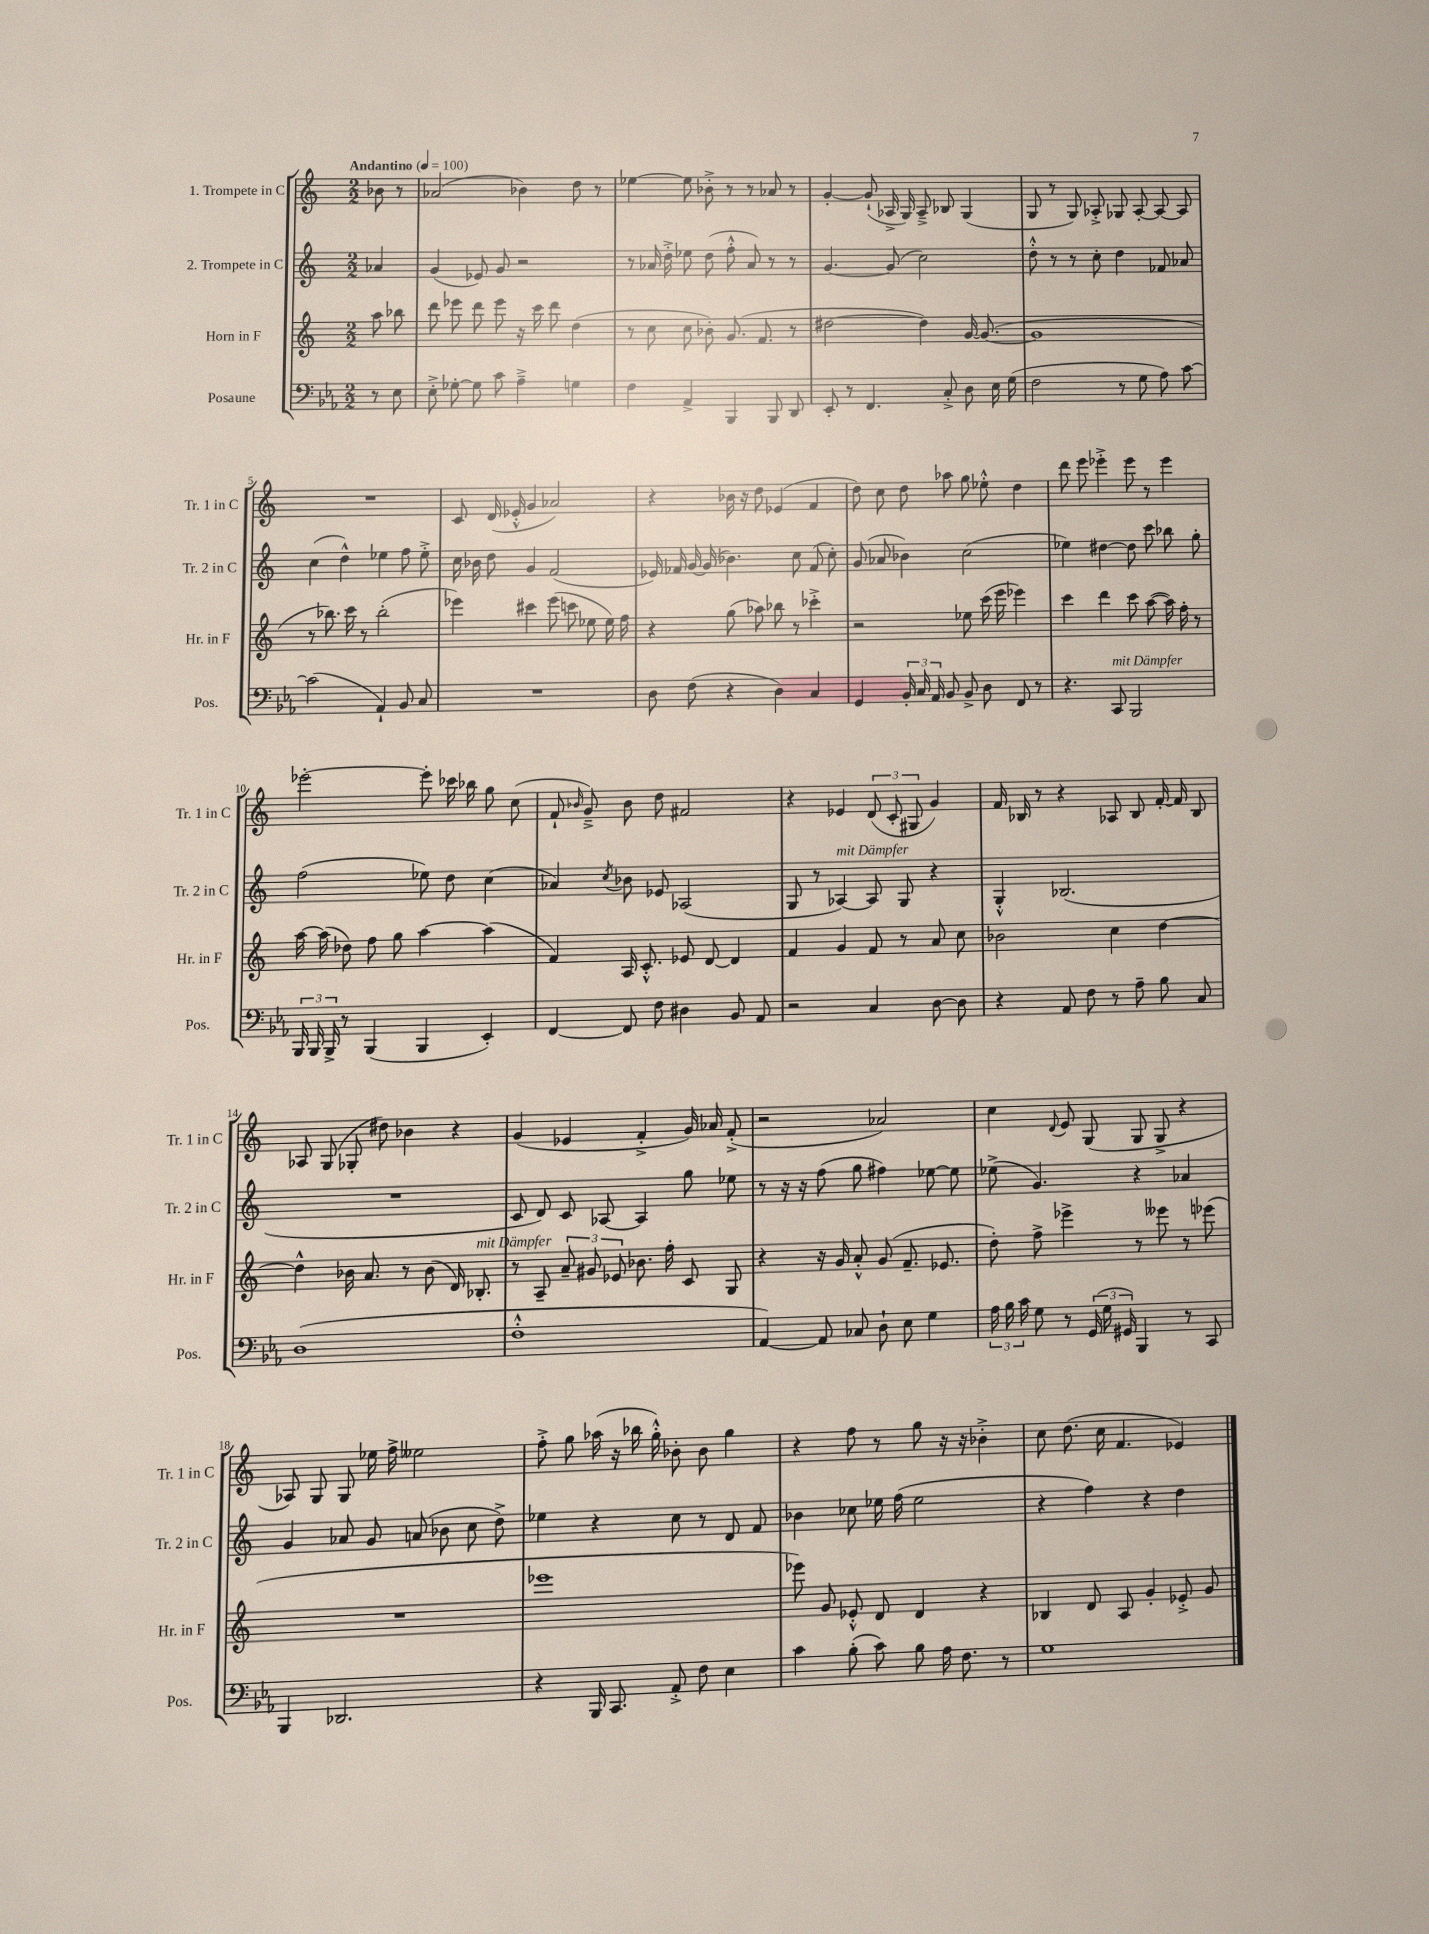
<<
\new StaffGroup <<
\new Staff = "s0" \with { instrumentName = "1. Trompete in C" shortInstrumentName = "Tr. 1 in C" } {
    \clef treble \key c \major \numericTimeSignature \time 2/2 \partial 4 \tempo "Andantino" 4 = 100
    \autoBeamOff bes'8 r8 |
    aes'2( bes'4) d''8 r8 |
    ees''4~ ees''8 bes'8-.-> r8 r8 aes'8 r8 |
    g'4~-. g'8-!( aes16-> g16) aes8---> bes8 g4( |
    g8 r8 g8) aes8-.-> ges8 aes8~-. aes8~ aes8 |
    R1 |
    c'8 d'16( ees'16-.-^ g'4 aes'2) |
    r4 bes'16 r16 d''8 ees'4( f'4 |
    d''8) c''8 d''8 aes''8 g''8 ees''8-.-^ d''4 |
    d'''8 e'''8 ees'''4-.-> ees'''8 r8 ees'''4 |
    ees'''2~-. ees'''8-. ces'''16 bes''16 g''8 c''8( |
    f'8-! \grace { bes'16 } g'8--->) bes'8 d''8 fis'2 |
    r4 ees'4 \tuplet 3/2 { d'8( c'8-. gis8 } g'4) |
    f'16 bes16 r8 r4 aes8 bes8 f'16~-. f'16 bes8 |
    aes8 g8( ges8-. dis''8) bes'4 r4 |
    g'4( ees'4 f'4-.-> g'16) aes'16 f'8-.->( |
    r2 aes'2) |
    c''4 \appoggiatura { d'8 } e'8 g8( g8 g8-> r4 |
    aes8) g8 g8 ees''16 f''16-> eeses''2 |
    f''8-.-> g''8 aes''16( r16 bes''16 g''16-.-^) bes'8-. bes'8 g''4 |
    r4 f''8 r8 g''8 r16 r16 bes'4-.-> |
    c''8 d''8.( c''16 f'4. ees'4) \bar "|." |
}
\new Staff = "s1" \with { instrumentName = "2. Trompete in C" shortInstrumentName = "Tr. 2 in C" } {
    \clef treble \key c \major \numericTimeSignature \time 2/2 \partial 4
    \autoBeamOff aes'4 |
    g'4( ees'8) g'8 r2 |
    r8 aes'16 d''16-.-> ees''8 d''8( f''8-.-^ aes'8) r8 r8 |
    g'4.~ g'8( c''2) |
    d''8-.-^ r8 r8 c''8-. d''4 fes'8 aes'8 |
    c''4( d''4-^) ees''4 f''8 ees''8-.-> |
    c''16 bes'16 d''8 g'4 f'2( |
    ees'16) fes'16 g'16~ g'16( bes'4.) c''8 fes'8( c''8-.) |
    g'8( aes'8 bes'4) c''2( |
    ees''4) dis''4~ dis''8 c'''8 bes''8 g''8-. |
    f''2( ees''8) d''8 c''4( |
    aes'4) \acciaccatura { c''8 } bes'8 ees'8 aes2( |
    g8 r8 aes4~^\markup { \italic "mit Dämpfer" }) aes8 g8 r4 |
    g4-.-^ bes2.( |
    R1 |
    c'8 d'8) c'8 aes8~ aes4 g''8 ees''8 |
    r8 r16 r16 f''8( g''8 fis''4) ees''8~ ees''8 |
    ees''8->( g'4.) r4 aes'4 |
    g'4 aes'8 g'8 a'8( bes'8 c''8 d''8->) |
    ees''4 r4 c''8 r8 d'8 f'8 |
    bes'4 ces''8 ees''16 f''16( ees''2 |
    r4 f''4) r4 d''4 \bar "|." |
}
\new Staff = "s2" \with { instrumentName = "Horn in F" shortInstrumentName = "Hr. in F" } {
    \clef treble \key c \major \numericTimeSignature \time 2/2 \partial 4
    \autoBeamOff a''8 bes''8 |
    d'''8 ees'''8 d'''8 ees'''8 r16 c'''16 d'''8 d''4( |
    r8 c''8 c''8 bes'8-.) g'8.( f'8. r8 |
    dis''2~ dis''4) g'16~ g'8.~( |
    g'1 |
    r8 bes''8.) c'''16 r8 bes''2-.( |
    ees'''4) cis'''4 ees'''8( c'''8 ees''8 ees''16) f''16 |
    r4 g''8( aes''8) bes''8 r8 ces'''4-.-> |
    r2 ees''8 c'''16( e'''16 ees'''4) |
    c'''4 d'''4 c'''8 a''8~( a''16) f''16-. r8 |
    a''16~ a''16( des''8) f''8 g''8 a''4~ a''4( |
    f'4) a16 c'8.-.-^ ees'8 d'8~ d'4 |
    f'4 g'4 f'8 r8 a'8 c''8 |
    bes'2 c''4 d''4~ |
    d''4-^ bes'16 a'8. r8 bes'8( d'16) bes8.-.^\markup { \italic "mit Dämpfer" } |
    r8 a8-- \tuplet 3/2 { a'8-- gis'8 ees'8 } bes'8. f''16-. c'8 g8 |
    r4 r16 g'16 a'8-.-^ g'8( f'8.-- ees'8. |
    d''8-.) f''8-> ees'''4-> r8 eeses'''8 r8 ees'''8( |
    R1 |
    ees'''1 |
    ees'''8) g'8 ees'8-.-^ d'8 d'4 r4 |
    bes4 d'8 a8 g'4-. ees'8-.-> g'8 \bar "|." |
}
\new Staff = "s3" \with { instrumentName = "Posaune" shortInstrumentName = "Pos." } {
    \clef bass \key ees \major \numericTimeSignature \time 2/2 \partial 4
    \autoBeamOff r8 ees8 |
    ees8-.-> ges8~-. ges8 c'8 aes4---> g4 |
    f4 aes,4-> bes,,4 bes,,8 d,8 |
    ees,8-. r8 f,4. c8-.-> d8 ees16 g16( |
    f2 r8 g8 aes8) c'8~ |
    c'2( aes,4-!) bes,8 c8 |
    R1 |
    d8 f8( r4 d4) c4 |
    g,4 \tuplet 3/2 { bes,16-. c16 aes,16 } bes,8 bes,8-> d8 f,8 r8 |
    r4. c,8^\markup { \italic "mit Dämpfer" } bes,,2 |
    \tuplet 3/2 { bes,,16 bes,,16 bes,,16-> } r8 bes,,4( bes,,4 ees,4-.) |
    f,4~ f,8 f8 dis4 bes,8 aes,8 |
    r2 c4 d8~ d8 |
    r4 aes,8 f8 r8 aes8-- bes8 c8 |
    d1( |
    f1-.-^ |
    aes,4~) aes,8 ces8 d8-! ees8 g4 |
    \tuplet 3/2 { aes16 bes16 c'16 } g8 r8 \tuplet 3/2 { g,16( g16 gis,16) } bes,,4 r8 c,8 |
    bes,,4 des,2. |
    r4 bes,,16 c,8. aes,8-.-> f8 ees4 |
    c'4 bes8-.( c'8) bes8 aes16 f8. r8 |
    g1 \bar "|." |
}
>>
>>
